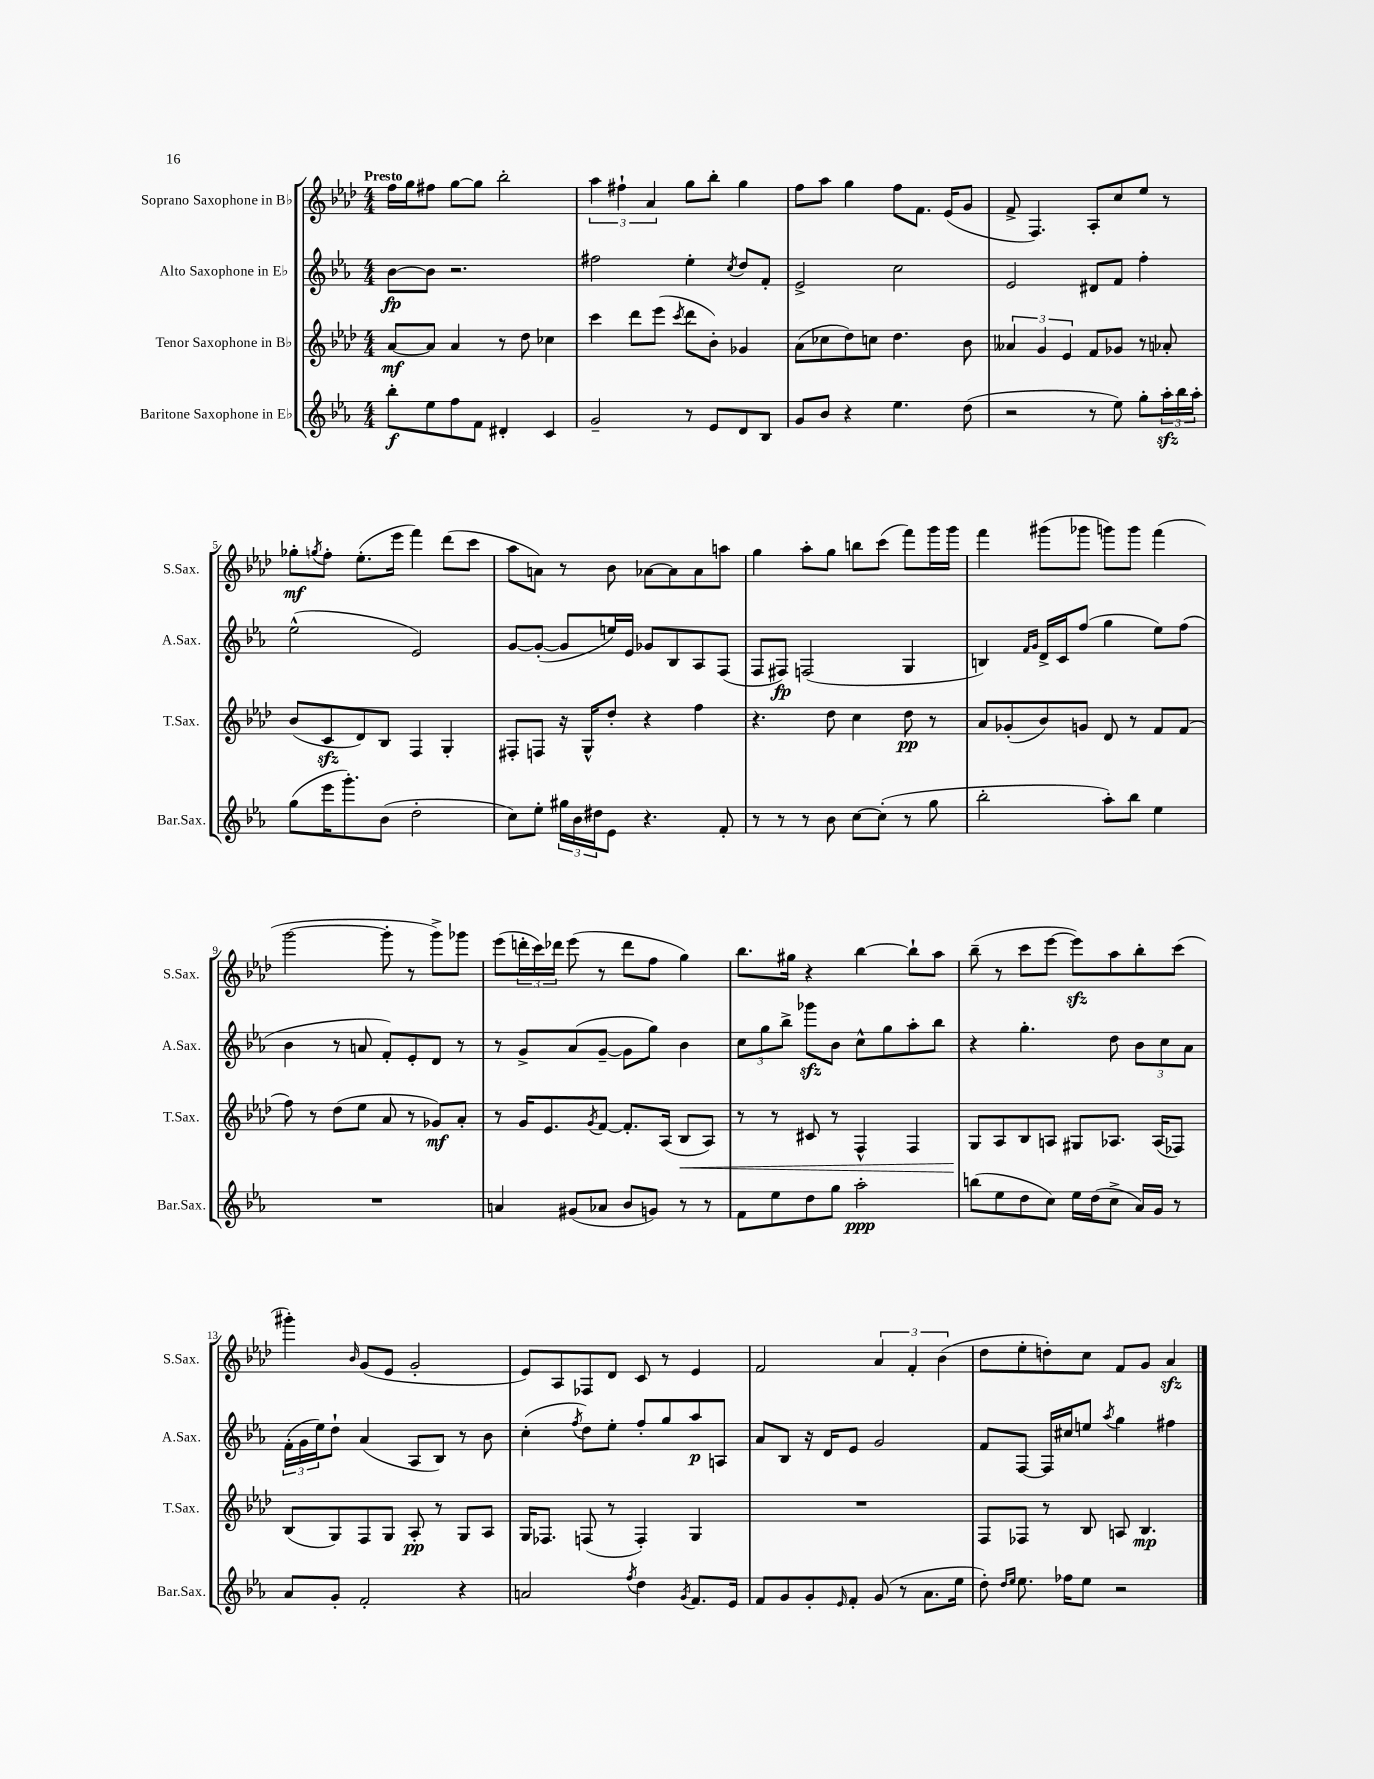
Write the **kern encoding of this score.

**kern	**kern	**kern	**kern
*staff4	*staff3	*staff2	*staff1
*clefG2	*clefG2	*clefG2	*clefG2
*k[b-e-a-]	*k[b-e-a-d-]	*k[b-e-a-]	*k[b-e-a-d-]
*M4/4	*M4/4	*M4/4	*M4/4
8bb-'\L	[8a-/L	[8b-\L	16ff\LL
.	.	.	16gg\J
8ee-\	8a-/]J	8b-\]J	8ff#\J
8ff\	4a-/	2.r	[8gg\L
8f\J	.	.	8gg\]J
4d#'/	8r	.	2bb-'\
.	8dd-\	.	.
4c/	4cc-\	.	.
=	=	=	=
2g~/	4ccc\	2ff#\	6aa-\
.	.	.	6ff#`\
.	8ddd-\L	.	.
.	.	.	6a-/
.	(8eee-\J	.	.
.	8qccc/	.	.
8r	8ddd-\L	4ee-'\	8gg\L
8e-/L	8b-'\J)	.	8bb-'\J
.	.	8qcc/	.
8d/	4g-/	8dd/L	4gg\
8B-/J	.	8f'/J	.
=	=	=	=
8g/L	(8a-\L	2e-^/	8ff\L
8b-/J	8cc-\	.	8aa-\J
4r	8dd-\)	.	4gg\
.	8cc\J	.	.
4.ee-\	4.dd-\	2cc\	8ff\L
.	.	.	8.f\J
.	.	.	(16e-/LK
(8dd\	8b-\	.	8g/J
=	=	=	=
2r	6a--/	2e-/	8f^/
.	.	.	4.F/)
.	6g/	.	.
.	6e-/	.	.
8r	8f/L	8d#/L	8A-'/L
8ee-\)	8g-/J	8f/J	8cc/
8gg'\L	8r	4ff'\	8ee-/J
24aa-'\L	8a-'/	.	8r
24bb-\	.	.	.
24aa-'\JJ	.	.	.
=	=	=	=
(8gg\L	(8b-/L	(2ee-^^\	8gg-'\L
.	.	.	8qgg/
16eee-\K	8c/	.	8ff'\J
8.ggg'\)	.	.	.
.	8d-/)	.	(8.ee-'\L
(8b-\J	8B-/J	.	.
.	.	.	16eee-\Jk
2dd'\	4F/	2e-/)	4fff\)
.	4G'/	.	(8ddd-\L
.	.	.	8ccc\J
=	=	=	=
8cc\L)	8F#'/L	[8g/L	8aa-\L
8ee-'\J	8F/J	(8g'/_J	8a\J)
24gg#\LL	16r	8g/]L	8r
24b-\	.	.	.
.	16G^^/LK	.	.
24dd#\J	.	.	.
8e-\J	8dd-'/J	16ee/L)	8b-\
.	.	16e-/JJ	.
4.r	4r	8g-/L	[8a-\L
.	.	8B-/	8a-\]
.	4ff\	8A-/	8a-\
8f'/	.	(8F/J	8aa\J
=	=	=	=
8r	4.r	8F/L	4gg\
8r	.	8F#/J)	.
8r	.	(2F/	8aa-'\L
8b-\	8dd-\	.	8gg\J
[8cc\L	4cc\	.	8bb\L
(8cc'\]J	.	.	(8ccc\J
8r	8dd-\	4G/	8fff\L)
8gg\	8r	.	16ggg\L
.	.	.	16ggg\JJ
=	=	=	=
2bb-'\	8a-/L	4B/)	4fff\
.	(8g-'/	.	.
.	.	16qqf/LL	.
.	.	16qqg/JJ	.
.	8b-/)	16d^/LL	(8ggg#\L
.	.	16c/J	.
.	8g/J	(8ff/J	8ggg-\J
8aa-'\L)	8d-/	4gg\	8ggg\L)
8bb-\J	8r	.	8ggg\J
4ee-\	8f/L	8ee-\L)	(4fff\
.	(8f/J	(8ff\J	.
=	=	=	=
1r	8ff\)	4b-\	[2ggg\
.	8r	.	.
.	(8dd-\L	8r	.
.	8ee-\J	8a/	.
.	8a-/	8f'/L)	8ggg'\]
.	8r	8e-'/	8r
.	8g-/L)	8d/J	8ggg^\L)
.	8a-'/J	8r	8ggg-\J
=	=	=	=
4a/	8r	8r	(8eee-\L
.	16g/LK	8g^/L	24ddd'\L
.	.	.	24ccc\)
.	8.e-/	.	.
.	.	.	24ddd-\JJ
(8g#/L	.	(8a-/	(8eee-\
.	8qg/	.	.
8a-/J	[8f/J	[8g~/J	8r
8b-/L	8.f'/]L	8g\]L	8ddd-\L
8g/J)	.	8gg\J)	8ff\J
.	(16A-/Jk	.	.
8r	8B-/L	4b-\	4gg\)
8r	8A-/J)	.	.
=	=	=	=
8f\L	8r	12cc\L	8.bb-\L
.	.	12gg\	.
8ee-\	8r	.	.
.	.	12bb-^\J	.
.	.	.	16gg#\Jk
8dd\	8c#/	8ggg-\L	4r
8gg\J	8r	8b-\J	.
2aa-'\	4F^^/	8cc^^\L	[4bb-\
.	.	8gg\	.
.	4F/	8aa-'\	8bb-`\]L
.	.	8bb-\J	8aa-\J
=	=	=	=
(8bb\L	8G/L	4r	(8bb-~\
8ee-\	8A-/	.	8r
8dd\	8B-/	4.gg'\	8ccc\L
8cc\J)	8A/J	.	[8eee-\J
16ee-\LL	8G#/L	.	8eee-\]L)
(16dd\J	.	.	.
8cc^\J	8.A-/J	8dd\	8aa-\
16a-/LL)	.	12b-\L	8bb-'\
16g/JJ	(16A-/LK	.	.
.	.	12cc\	.
8r	8F-/J)	.	(8ccc\J
.	.	12a-\J	.
=	=	=	=
8a-/L	(8B-/L	(24f'\LL	4ggg#'\)
.	.	24g\	.
.	.	24ee-\J)	.
8g'/J	8G/)	8dd`\J	.
.	.	.	16qqb-/
2f'/	8F/	(4a-/	(8g/L
.	8G/J	.	8e-/J
.	8A-'/	8A-/L	2g'/
.	8r	8B-/J)	.
4r	8G/L	8r	.
.	8A-/J	8b-\	.
=	=	=	=
2a/	16G/LK	(4cc'\	8e-/L)
.	8.F-/J	.	.
.	.	.	8A-/
.	.	8qff/	.
.	(8F/	8dd\L)	8F-/
.	8r	8ee-'\J	8d-/J
8qff/	.	.	.
4dd\	4F'/)	8ff'/L	8c/
.	.	8gg/	8r
8qg/	.	.	.
8.f/L	4G/	8aa-/	4e-/
.	.	8A/J	.
16e-/Jk	.	.	.
=	=	=	=
8f/L	1r	8a-/L	2f/
8g/	.	8B-/J	.
8g'/	.	16r	.
.	.	16d/LK	.
16qqe-/	.	.	.
8f'/J	.	8e-/J	.
(8g/	.	2g/	6a-/
8r	.	.	.
.	.	.	6f'/
8.a-\L	.	.	.
.	.	.	(6b-\
16ee-\Jk	.	.	.
=	=	=	=
8dd'\)	8F/L	8f/L	8dd-\L
16qqdd/LL	.	.	.
16qqee-/JJ	.	.	.
8.ee-\	8F-/J	[8F/J	8ee-'\
.	8r	16F/]LL	8dd'\)
16ff-\LK	.	16cc#/J	.
8ee-\J	8B-/	8ee/J	8cc\J
.	.	8qaa-/	.
2r	8A/	4gg\	8f/L
.	4.B-/	.	8g/J
.	.	4ff#\	4a-/
==	==	==	==
*-	*-	*-	*-
